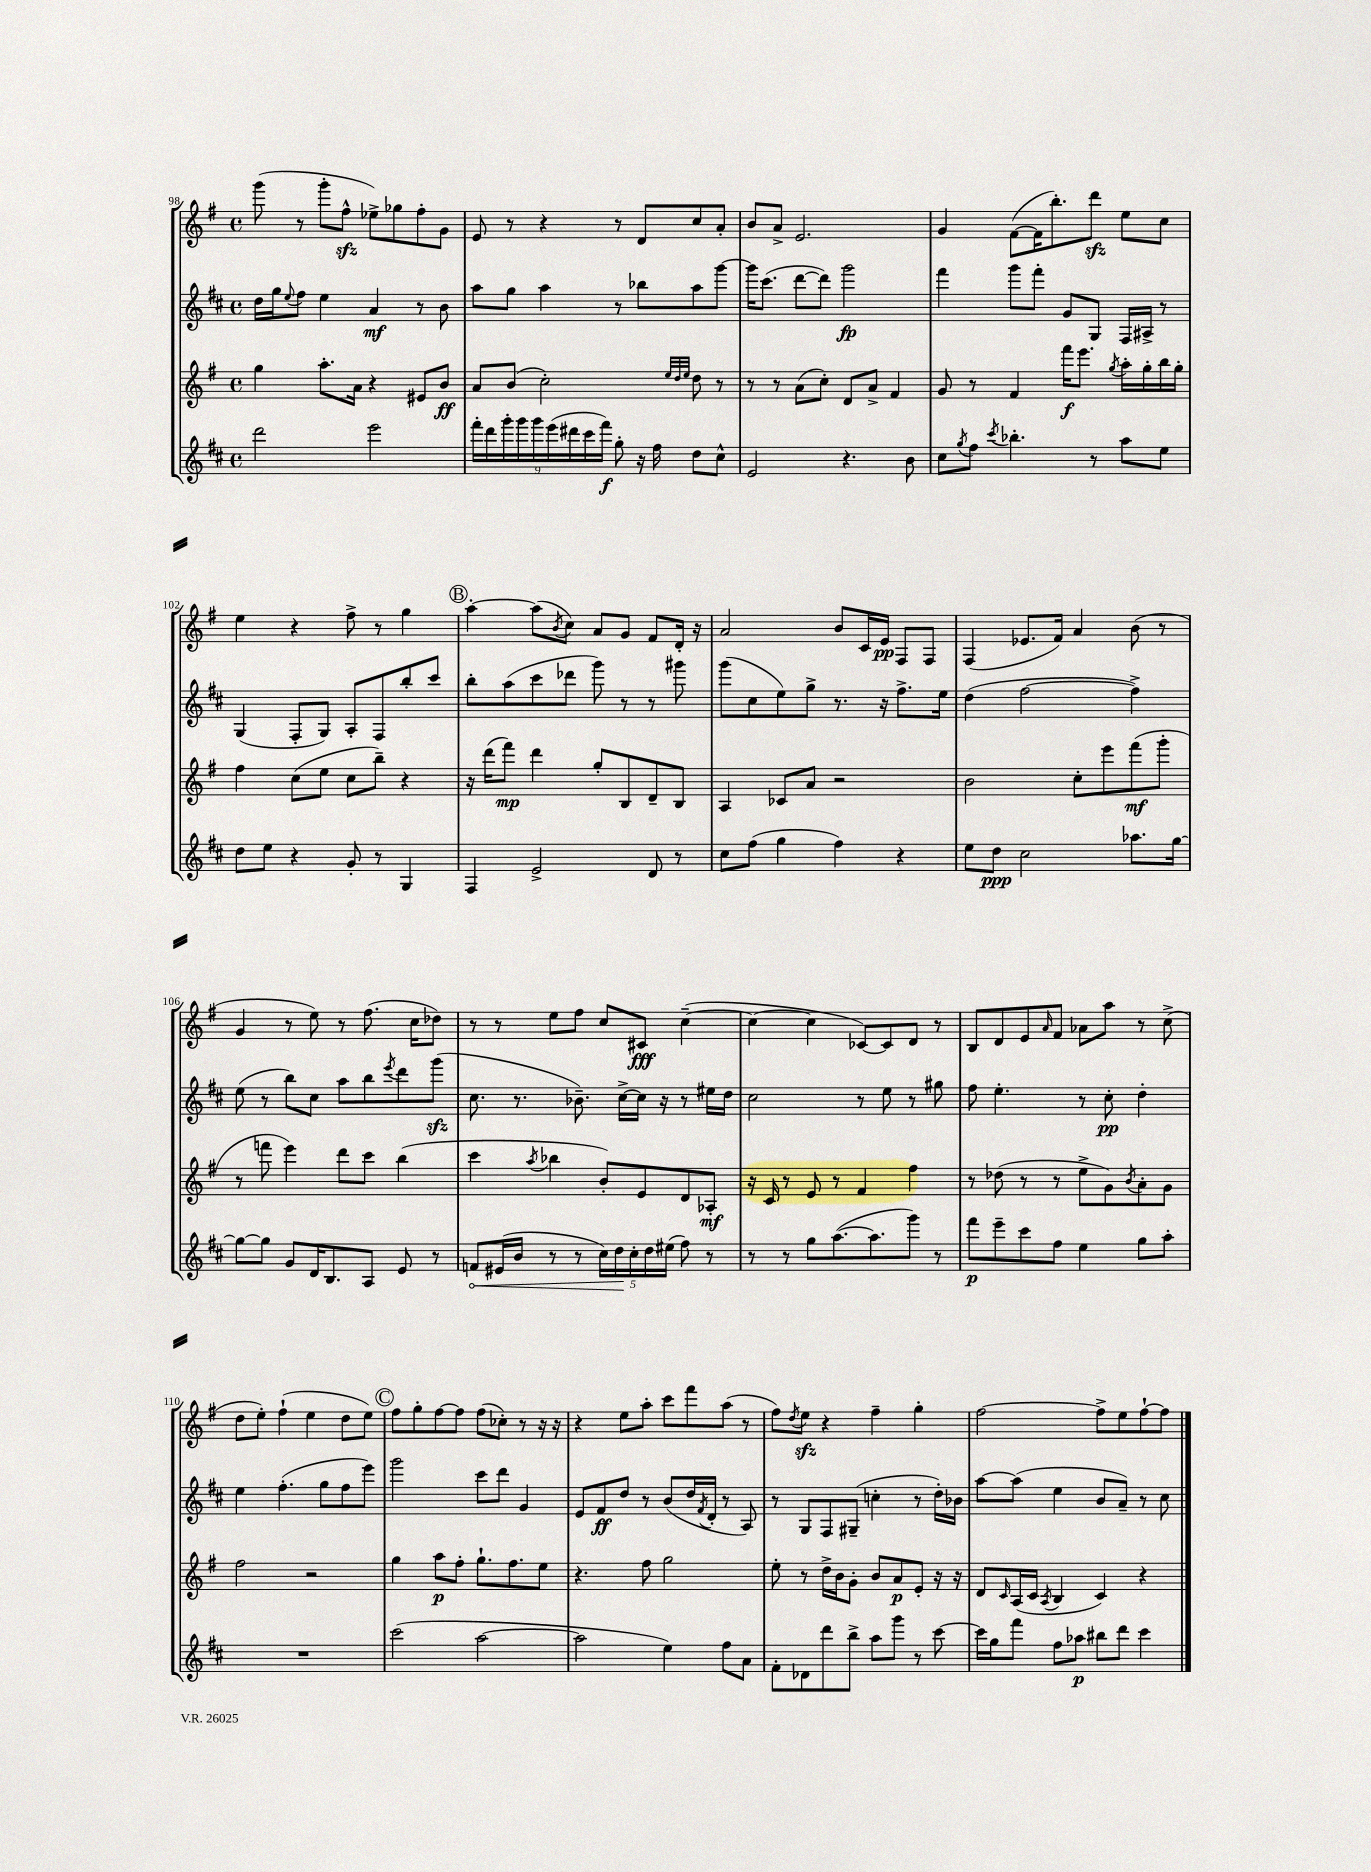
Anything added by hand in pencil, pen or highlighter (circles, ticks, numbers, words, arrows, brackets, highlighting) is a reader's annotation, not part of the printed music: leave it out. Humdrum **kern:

**kern	**kern	**kern	**kern
*staff4	*staff3	*staff2	*staff1
*clefG2	*clefG2	*clefG2	*clefG2
*k[f#c#]	*k[f#]	*k[f#c#]	*k[f#]
*M4/4	*M4/4	*M4/4	*M4/4
*met(c)	*met(c)	*met(c)	*met(c)
2ddd	4gg	16dd	(8ggg
.	.	16gg	.
.	.	8qqee	.
.	.	8ff#	8r
.	8.aa'	4ee	8ggg'
.	.	.	8ff#^^
.	16a	.	.
2eee	4r	4a	8ee-^)
.	.	.	8gg-
.	8e#	8r	8ff#'
.	8b	8b	8g
=	=	=	=
18fff#'	8a	8aa	8e
18ddd	.	.	.
18ggg'	.	.	.
.	(8b	8gg	8r
18ggg	.	.	.
18ggg	.	.	.
.	2cc')	4aa	4r
(18eee	.	.	.
18ddd#	.	.	.
18ccc#	.	.	.
18fff#)	.	.	.
8gg'	.	8r	8r
16r	.	8bb-	8d
16ff#	.	.	.
.	32qqee	.	.
.	32qqdd	.	.
.	32qqee	.	.
8dd	8dd	8aa	8cc
8cc#^^	8r	[8ggg	8a'
=	=	=	=
2e	8r	16ggg]	8b
.	.	(8.ccc#	.
.	8r	.	8a^
.	(8a	[8ddd	2.e
.	8cc')	8ddd])	.
4.r	8d	2ggg	.
.	8a^	.	.
.	4f#	.	.
8b	.	.	.
=	=	=	=
8cc#	8g	4fff#	4g
8qgg	.	.	.
8ff#	8r	.	.
8qccc#	.	.	.
4.bb-'	4f#	8ggg	([8f#
.	.	8fff#'	16f#]
.	.	.	8.bb')
.	16fff#	8g	.
.	8.eee	.	.
8r	.	8G	8ddd
.	8qgg	.	.
8aa	16aa'	16F#	8ee
.	16gg'	16A#^	.
8ee	16bb	8r	8cc
.	16gg'	.	.
=	=	=	=
8dd	4ff#	(4G	4ee
8ee	.	.	.
4r	(8cc	8F#'	4r
.	8ee	8G)	.
8g'	8cc	8A'	8ff#^
8r	8bb~)	8F#	8r
4G	4r	8bb'	4gg
.	.	8ccc#	.
=	=	=	=
4F#	16r	8bb'	[4aa'
.	(16ddd	.	.
.	8fff#)	(8aa	.
2e^	4ddd	8ccc#	(8aa]
.	.	.	8qb
.	.	8ddd-	8cc)
.	8gg'	8ggg)	8a
.	8B	8r	8g
8d	8d~	8r	8f#
8r	8B	8ggg#	16d'
.	.	.	16r
=	=	=	=
8cc#	4A	(8ggg	2a
(8ff#	.	8cc#	.
4gg	8c-	8ee)	.
.	8a	8gg^	.
4ff#)	2r	8.r	8b
.	.	.	16c
.	.	16r	16e
4r	.	8.ff#^	8F#
.	.	.	8F#
.	.	16ee	.
=	=	=	=
8ee	2b	(4dd	(4F#
8dd	.	.	.
2cc#	.	[2ff#	8.e-
.	.	.	16f#)
.	8cc'	.	4a
.	8eee	.	.
8.aa-	(8fff#	4ff#^])	(8b
.	8ggg'	.	8r
[16gg	.	.	.
=	=	=	=
8gg_	8r	(8ee	4g
8gg]	8fff	8r	.
8g	4eee)	8bb)	8r
16d	.	8cc#	8ee)
8.B	.	.	.
.	8ddd	8aa	8r
8A	8ccc	8bb	(8.ff#
.	.	8qeee	.
8e	(4bb	8ddd	.
.	.	.	16cc
8r	.	(8ggg	8dd-)
=	=	=	=
8f	4ccc	8.cc#	8r
(16e#	.	.	8r
16b	.	8.r	.
.	8qaa	.	.
8r	4bb-	.	8ee
8r	.	8.b-~)	8ff#
20cc#)	8b')	.	8cc
20dd	.	.	.
.	.	[16cc#^	.
20cc#'	.	.	.
.	8e	16cc#]	8c#
20dd	.	.	.
.	.	16r	.
(20ee#	.	.	.
8ff#)	8d	8r	([4cc~
8r	8A-'	16ee#	.
.	.	16dd	.
=	=	=	=
8r	16r	2cc#	4cc_
.	16c	.	.
8r	8r	.	.
8gg	8e	.	4cc]
([8.aa	8r	.	.
.	4f#	8r	[8c-)
8.aa]	.	.	.
.	.	8ee	8c-]
8ggg)	4ff#	8r	8d
8r	.	8gg#	8r
=	=	=	=
8fff#	8r	8ff#	8B
8eee~	(8dd-	4.ee'	8d
8ccc#	8r	.	8e
.	.	.	16qqa
8ff#	8r	.	8f#
4ee	8ee^	8r	8a-
.	8g)	8cc#'	8aa
.	8qb	.	.
8gg	8a'	4dd'	8r
8aa'	8g	.	(8cc^
=	=	=	=
1r	2ff#	4ee	8dd
.	.	.	8ee')
.	.	(4.ff#'	(4ff#`
.	2r	.	4ee
.	.	8gg	.
.	.	8ff#	8dd
.	.	8eee)	8ee)
=	=	=	=
(2ccc#	4gg	2ggg	8ff#
.	.	.	8gg'
.	8aa	.	[8ff#
.	8ff#'	.	8ff#]
[2aa	8.gg`	8ccc#	(8ff#
.	.	8ddd	8cc-')
.	8.ff#	.	.
.	.	4g	8r
.	8ee	.	16r
.	.	.	16r
=	=	=	=
2aa]	4.r	8e	4r
.	.	8f#	.
.	.	8dd	8ee
.	8ff#	8r	8aa'
4ee)	2gg	(8b	8ccc
.	.	16dd	8fff#
.	.	8qf#	.
.	.	16d'	.
8ff#	.	8r	(8aa
8a	.	8A)	8r
=	=	=	=
8f#'	8ee'	8r	8ff#)
.	.	.	8qdd
8d-	8r	8G	8ee
8ddd	16dd^	8F#	4r
.	16b	.	.
8bb^	8g'	(8G#~	.
8aa	8b	4cc'	4ff#~
8ggg	8a	.	.
8r	8e'	8r	4gg'
[8ccc#	16r	16dd')	.
.	16r	16b-	.
=	=	=	=
16ccc#]	8d	[8aa	[2ff#
16gg	.	.	.
.	16qqc	.	.
8fff#	(16A	(8aa]	.
.	16c	.	.
.	8qA	.	.
8ff#	4B	4ee	.
8aa-	.	.	.
8bb#	4c)	8b	8ff#^]
8ddd	.	8a~)	8ee
4ccc#	4r	8r	[8ff#`
.	.	8cc#	8ff#]
==	==	==	==
*-	*-	*-	*-
